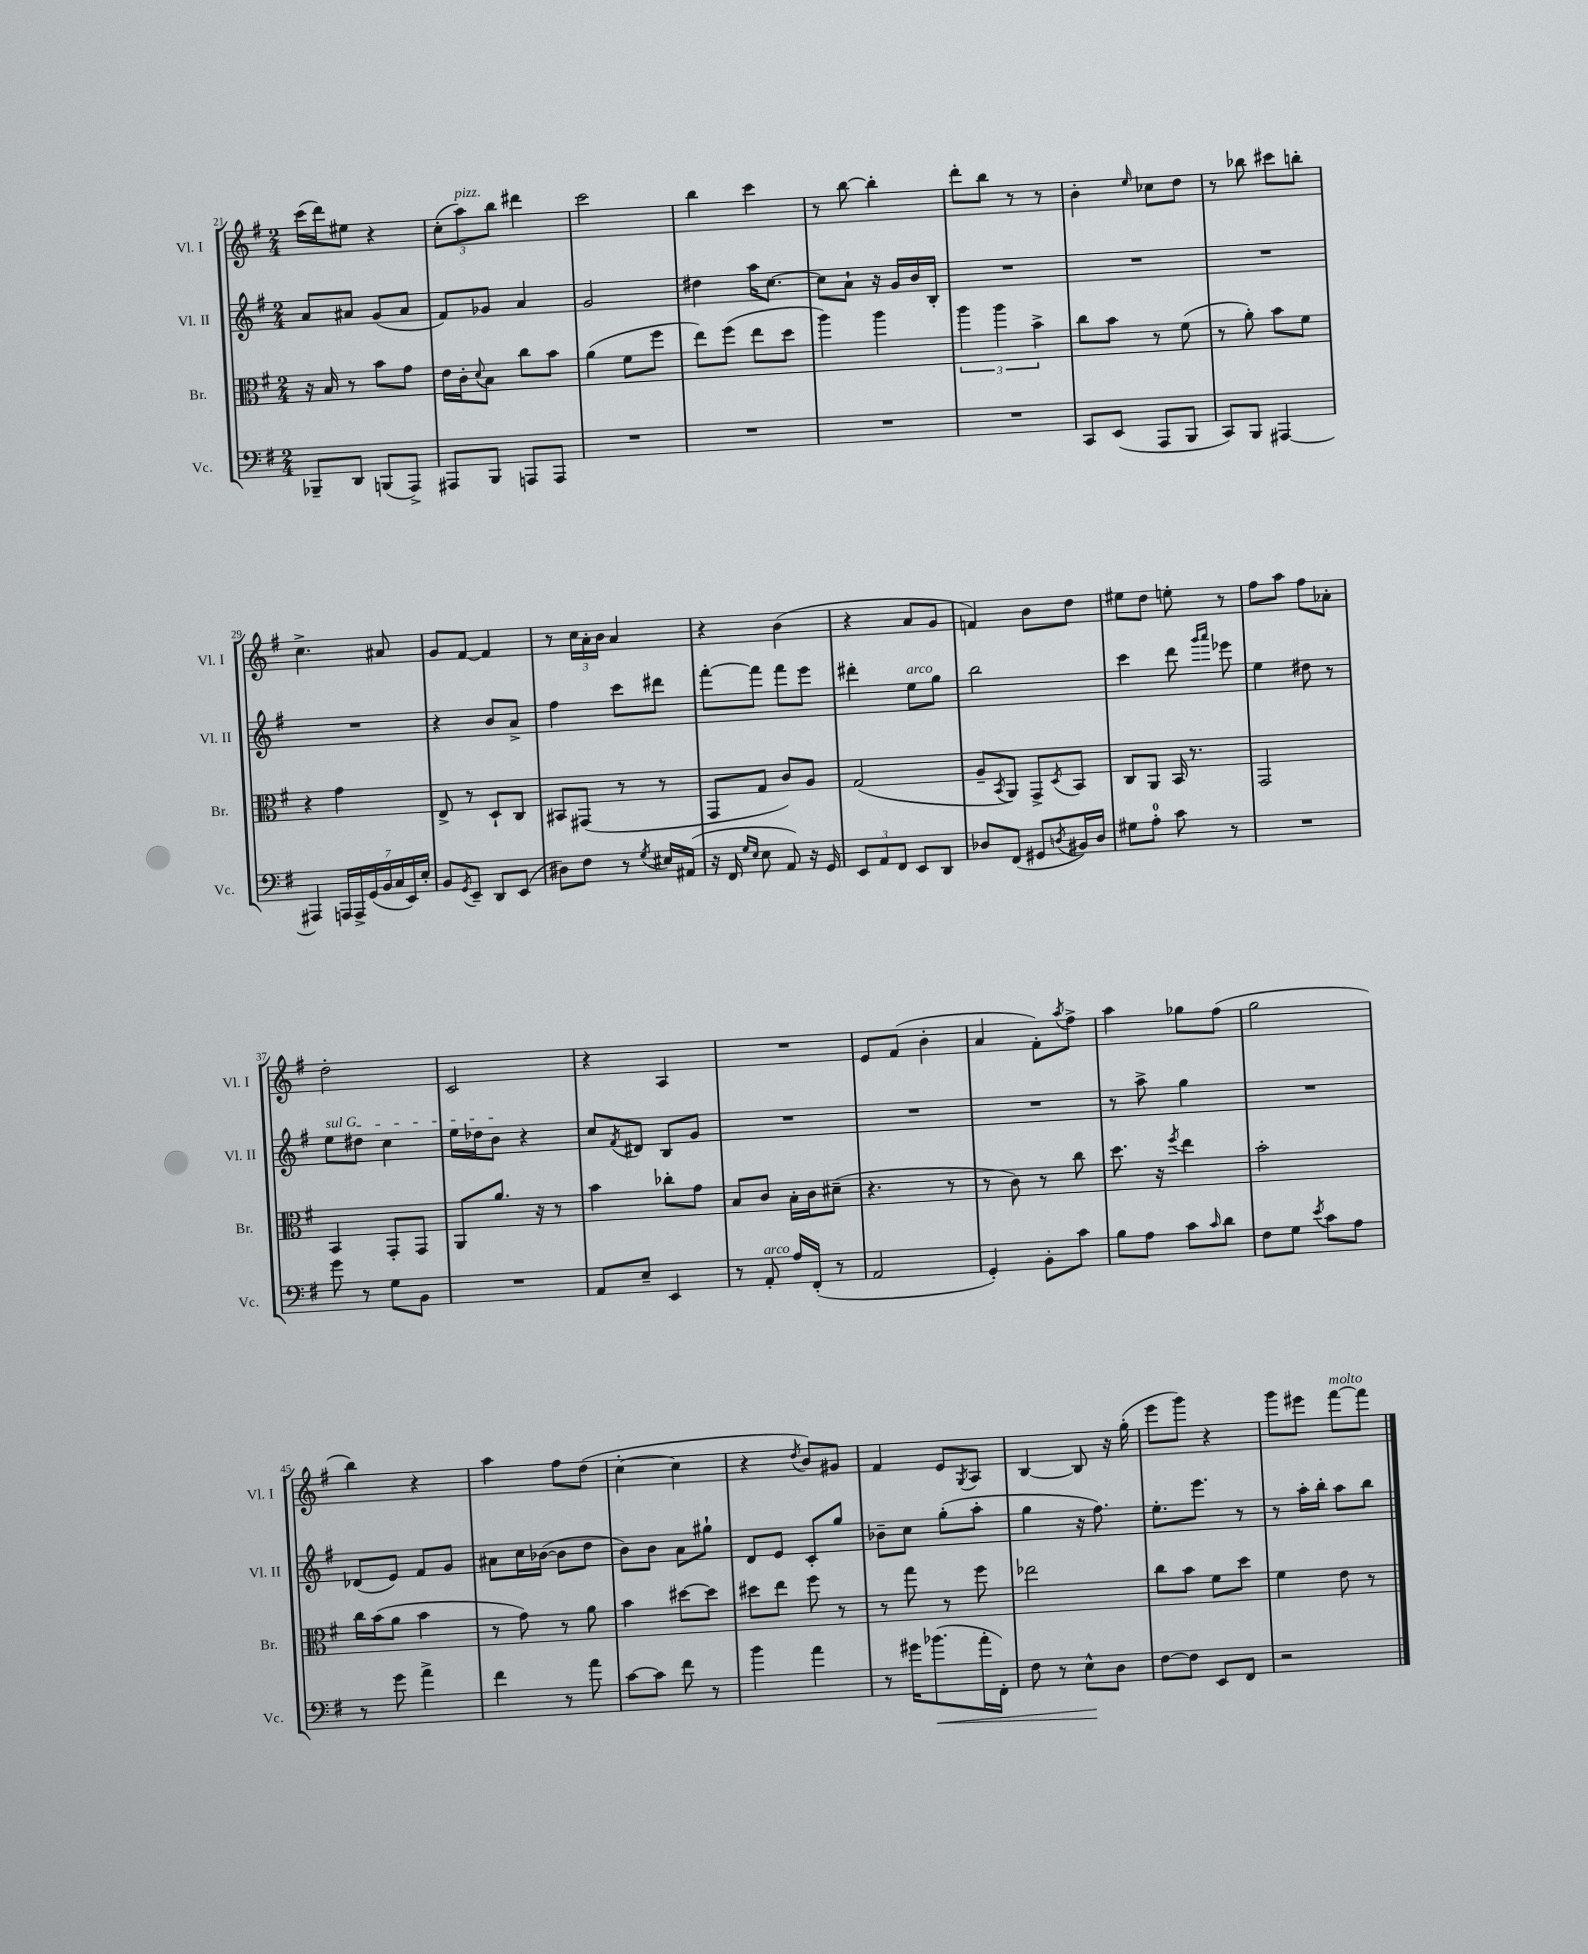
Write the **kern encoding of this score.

**kern	**dynam	**kern	**kern	**kern
*part4	*part4	*part3	*part2	*part1
*staff4	*staff4	*staff3	*staff2	*staff1
*I"Vc.	*	*I"Br.	*I"Vl. II	*I"Vl. I
*I'Vc.	*	*I'Br.	*I'Vl. II	*I'Vl. I
*clefF4	*	*clefC3	*clefG2	*clefG2
*k[f#]	*	*k[f#]	*k[f#]	*k[f#]
*M2/4	*	*M2/4	*M2/4	*M2/4
=21	=21	=21	=21	=21
8BBB-X~/L	.	16r	8a/L	(16ccc\LL
.	.	16B/	.	16ddd\J)
8DD/J	.	8r	8a#X/J	8ee#X\J
(8BBBn/L	.	8b\L	(8g/L	4r
8AAA^/J)	.	8g\J	8a#/J	.
=22	=22	=22	=22	=22
8AAA#X/L	.	16e\LL	8f#/L)	(12cc'\L
.	.	16c'\J	.	.
!	!	!	!	!LO:TX:a:i:t=pizz.
.	.	.	.	12aa\)
.	.	8qqd/	.	.
8BBB/J	.	8B\J	8g-X/J	.
.	.	.	.	12bb\J
8AAAn/L	.	8cc\L	4a/	4ddd#X\
8AAA/J	.	8b\J	.	.
=23	=23	=23	=23	=23
2r	.	(4a\	2g/	2ccc\
.	.	8f#\L	.	.
.	.	8ff#\J	.	.
=24	=24	=24	=24	=24
2r	.	8ee\L)	4dd#X\	4bb\
.	.	(8ff#\J	.	.
.	.	8ee\L	16aa\KL	4ccc\
.	.	.	[8.cc\J	.
.	.	8dd\J	.	.
=25	=25	=25	=25	=25
2r	.	4aa\)	8cc\L]	8r
.	.	.	8a`\J	[8bb\
.	.	4aa\	16r	4bb'\]
.	.	.	16g/LL	.
.	.	.	16b/	.
.	.	.	16B'/JJ	.
=26	=26	=26	=26	=26
2r	.	6aa\	2r	8ddd'\L
.	.	.	.	8bb\J
.	.	6aa\	.	.
.	.	.	.	8r
.	.	6b^\	.	.
.	.	.	.	8r
=27	=27	=27	=27	=27
8CC/L	.	8cc\L	2r	4b'\
(8EE/J	.	8b\J	.	.
.	.	.	.	16qqee/
8AAA/L	.	8r	.	8cc-X\L
8BBB/J	.	(8f#\	.	8dd\J
=28	=28	=28	=28	=28
8CC/L)	.	8r	2r	8r
8BBB/J	.	8a'\)	.	8bb-X\
[4AAA#X/	.	8b\L	.	8ccc#X\L
.	.	8f#\J	.	8bbn'\J
!!LO:LB:g=z
=29	=29	=29	=29	=29
4AAA#X/]	.	4r	2r	4.cc^\
28AAAn/LL	.	4g\	.	.
28AAA^/	.	.	.	.
(28GG/	.	.	.	.
28BB/	.	.	.	.
.	.	.	.	8a#X/
28C/	.	.	.	.
28EE/)	.	.	.	.
28E'/JJ	.	.	.	.
=30	=30	=30	=30	=30
8BB/L	.	8E^/	4r	8g/L
8qGG/	.	.	.	.
8EE~/J	.	8r	.	[8f#/J
8DD/L	.	8D`/L	8b/L	4f#/]
(8EE/J	.	8C/J	8a^/J	.
=31	=31	=31	=31	=31
8D#X\L)	.	8BB#X/L	4ff#\	8r
8F#\J	.	(8GG#X/J	.	24cc\LL
.	.	.	.	24a'\
.	.	.	.	24b\JJ
8r	.	8r	8ccc\L	4a/
8qG/	.	.	.	.
16E#X/LL	.	8r	8ddd#X\J	.
(16AA#X/JJ	.	.	.	.
=32	=32	=32	=32	=32
16r	.	8GG/L	[8fff#'\L	4r
16FF#/	.	.	.	.
16qqG/LL	.	.	.	.
16qqE/JJ	.	.	.	.
8E\	.	8G/J	8fff#\J]	.
8AA/)	.	8c/L)	8fff#\L	(4b\
16r	.	8A/J	8eee\J	.
16GG/	.	.	.	.
=33	=33	=33	=33	=33
12EE/L	.	(2G/	4ddd#X'\	4r
12AA/	.	.	.	.
12FF#/J	.	.	.	.
!	!	!	!LO:TX:a:i:t=arco	!
8EE/L	.	.	8ee\L	8a/L
8DD/J	.	.	8gg\J	8g/J
=34	=34	=34	=34	=34
8D-X/L	.	8A~/L	2bb\	4fn/)
.	.	8qBB/	.	.
(8FF#/J	.	8AA/J)	.	.
8GG#X/L	.	8GG^/L	.	8b\L
8qDn/	.	8qD/	.	.
16BB#X/L)	.	8BB/J	.	8dd\J
16D/JJ	.	.	.	.
=35	=35	=35	=35	=35
8G#X\L	.	8C/L	4ccc\	8ee#X\L
8A'\J	.	8AA/J	.	8dd\J
8c\	.	16BB/	8ddd\	8een'\
.	.	8.r	.	.
.	.	.	16qqggg/LL	.
.	.	.	16qqaaa/JJ	.
8r	.	.	8eee-X\	8r
=36	=36	=36	=36	=36
2r	.	2GG/	4ee\	8ff#\L
.	.	.	.	8aa\J
.	.	.	8dd#X\	8ff#\L
.	.	.	8r	8a-X'\J
!!LO:LB:g=z
=37	=37	=37	=37	=37
!	!	!	!LO:TX:a:i:t=sul G	!
8g\	.	4BB/	8ee\L	2dd'\
8r	.	.	8dd#X\J	.
8G\L	.	8GG'/L	4cc\	.
8BB\J	.	8GG/J	.	.
=38	=38	=38	=38	=38
2r	.	8AA/L	16ee\LL	2c/
.	.	.	16dd-X\J	.
.	.	8.a/J	8b\J	.
.	.	.	4r	.
.	.	16r	.	.
.	.	8r	.	.
=39	=39	=39	=39	=39
8AA/L	.	4b\	8cc/L	4r
.	.	.	8qf#/	.
8E~/J	.	.	8d#X/J	.
4EE/	.	8cc-X'\L	8B/L	4A/
.	.	8g\J	8g/J	.
=40	=40	=40	=40	=40
8r	.	8B/L	2r	2r
!LO:TX:a:i:t=arco	!	!	!	!
8AA'/	.	8c/J	.	.
16A/LL	.	16B'\LL	.	.
(16FF#'/JJ	.	16c\J	.	.
8r	.	(8d#X~\J	.	.
=41	=41	=41	=41	=41
2AA/	.	4.r	2r	8e/L
.	.	.	.	(8f#/J
.	.	.	.	4b'\
.	.	8r	.	.
=42	=42	=42	=42	=42
4GG'/)	.	8r	2r	4a/
.	.	8c\)	.	.
8BB'\L	.	8r	.	8f#'\L)
.	.	.	.	8qaa/
8c\J	.	8cc\	.	8ff#^\J
=43	=43	=43	=43	=43
8B\L	.	8.dd\	8r	4aa\
8A\J	.	.	8aa^\	.
.	.	16r	.	.
.	.	8qff#/	.	.
8c\L	.	4ee\	4gg\	8gg-X\L
16qqc/	.	.	.	.
8d\J	.	.	.	(8ff#\J
=44	=44	=44	=44	=44
8F#\L	.	2b'\	2r	2gg\
8G\J	.	.	.	.
8qe/	.	.	.	.
8c\L	.	.	.	.
8A\J	.	.	.	.
!!LO:LB:g=z
=45	=45	=45	=45	=45
8r	.	16cc\LL	(8d-X/L	4bb\)
.	.	(16b\J	.	.
8g\	.	8a\J	8e/J)	.
4a^\	.	4b\	8f#/L	4r
.	.	.	8g/J	.
=46	=46	=46	=46	=46
4f#\	.	8r	8a#X\L	4aa\
.	.	8g\)	16cc\L	.
.	.	.	([16b-X\JJ	.
8r	.	8r	8b-\L]	8ff#\L
8a\	.	8a\	8dd\J	(8dd\J
=47	=47	=47	=47	=47
[8c\L	.	4b\	8b\L)	[4cc'\
8c\J]	.	.	8b\J	.
8f#\	.	[8dd#X\L	8a\L	4cc\]
8r	.	8dd#\J]	8gg#X`\J	.
=48	=48	=48	=48	=48
4b\	.	8dd#X\L	8d/L	4r
.	.	8ee\J	8e/J	.
.	.	.	.	8qdd/
4a\	.	8ff#\	8c'/L	8b/L)
.	.	8r	8gg/J	8g#X/J
=49	=49	=49	=49	=49
8r	.	8r	8b-X~\L	4f#/
16g#X\KL	.	8gg\	8cc\J	.
!	!LO:HP:b	!	!	!
(8.b-X\	<	.	.	.
.	.	8r	(8gg'\L	8e/L
.	.	.	.	8qG/
16a'\L	.	8ff#\	8aa'\J	8A/J
16FF#'\JJ)	.	.	.	.
=50	=50	=50	=50	=50
8F#\	.	2ee-X\	4gg\	[4B/
8r	.	.	.	.
8E^^\L	.	.	16r	8B/]
.	.	.	8.ff#\)	.
8D\J	[	.	.	16r
.	.	.	.	(16gg'\
=51	=51	=51	=51	=51
[8F#\L	.	8cc\L	8.ee'\L	8eee\L
8F#\J]	.	8b\J	.	8ggg\J)
.	.	.	8.eee\J	.
8EE/L	.	8f#\L	.	4r
8FF#/J	.	8dd\J	8r	.
=52	=52	=52	=52	=52
2r	.	4f#\	8r	8ggg\L
.	.	.	16aa'\LL	8eee#X\J
.	.	.	16bb'\JJ	.
!	!	!	!	!LO:TX:a:i:t=molto
.	.	8e\	8aa\L	[8fff#\L
.	.	8r	8bb\J	8fff#\J]
==	==	==	==	==
*-	*-	*-	*-	*-
